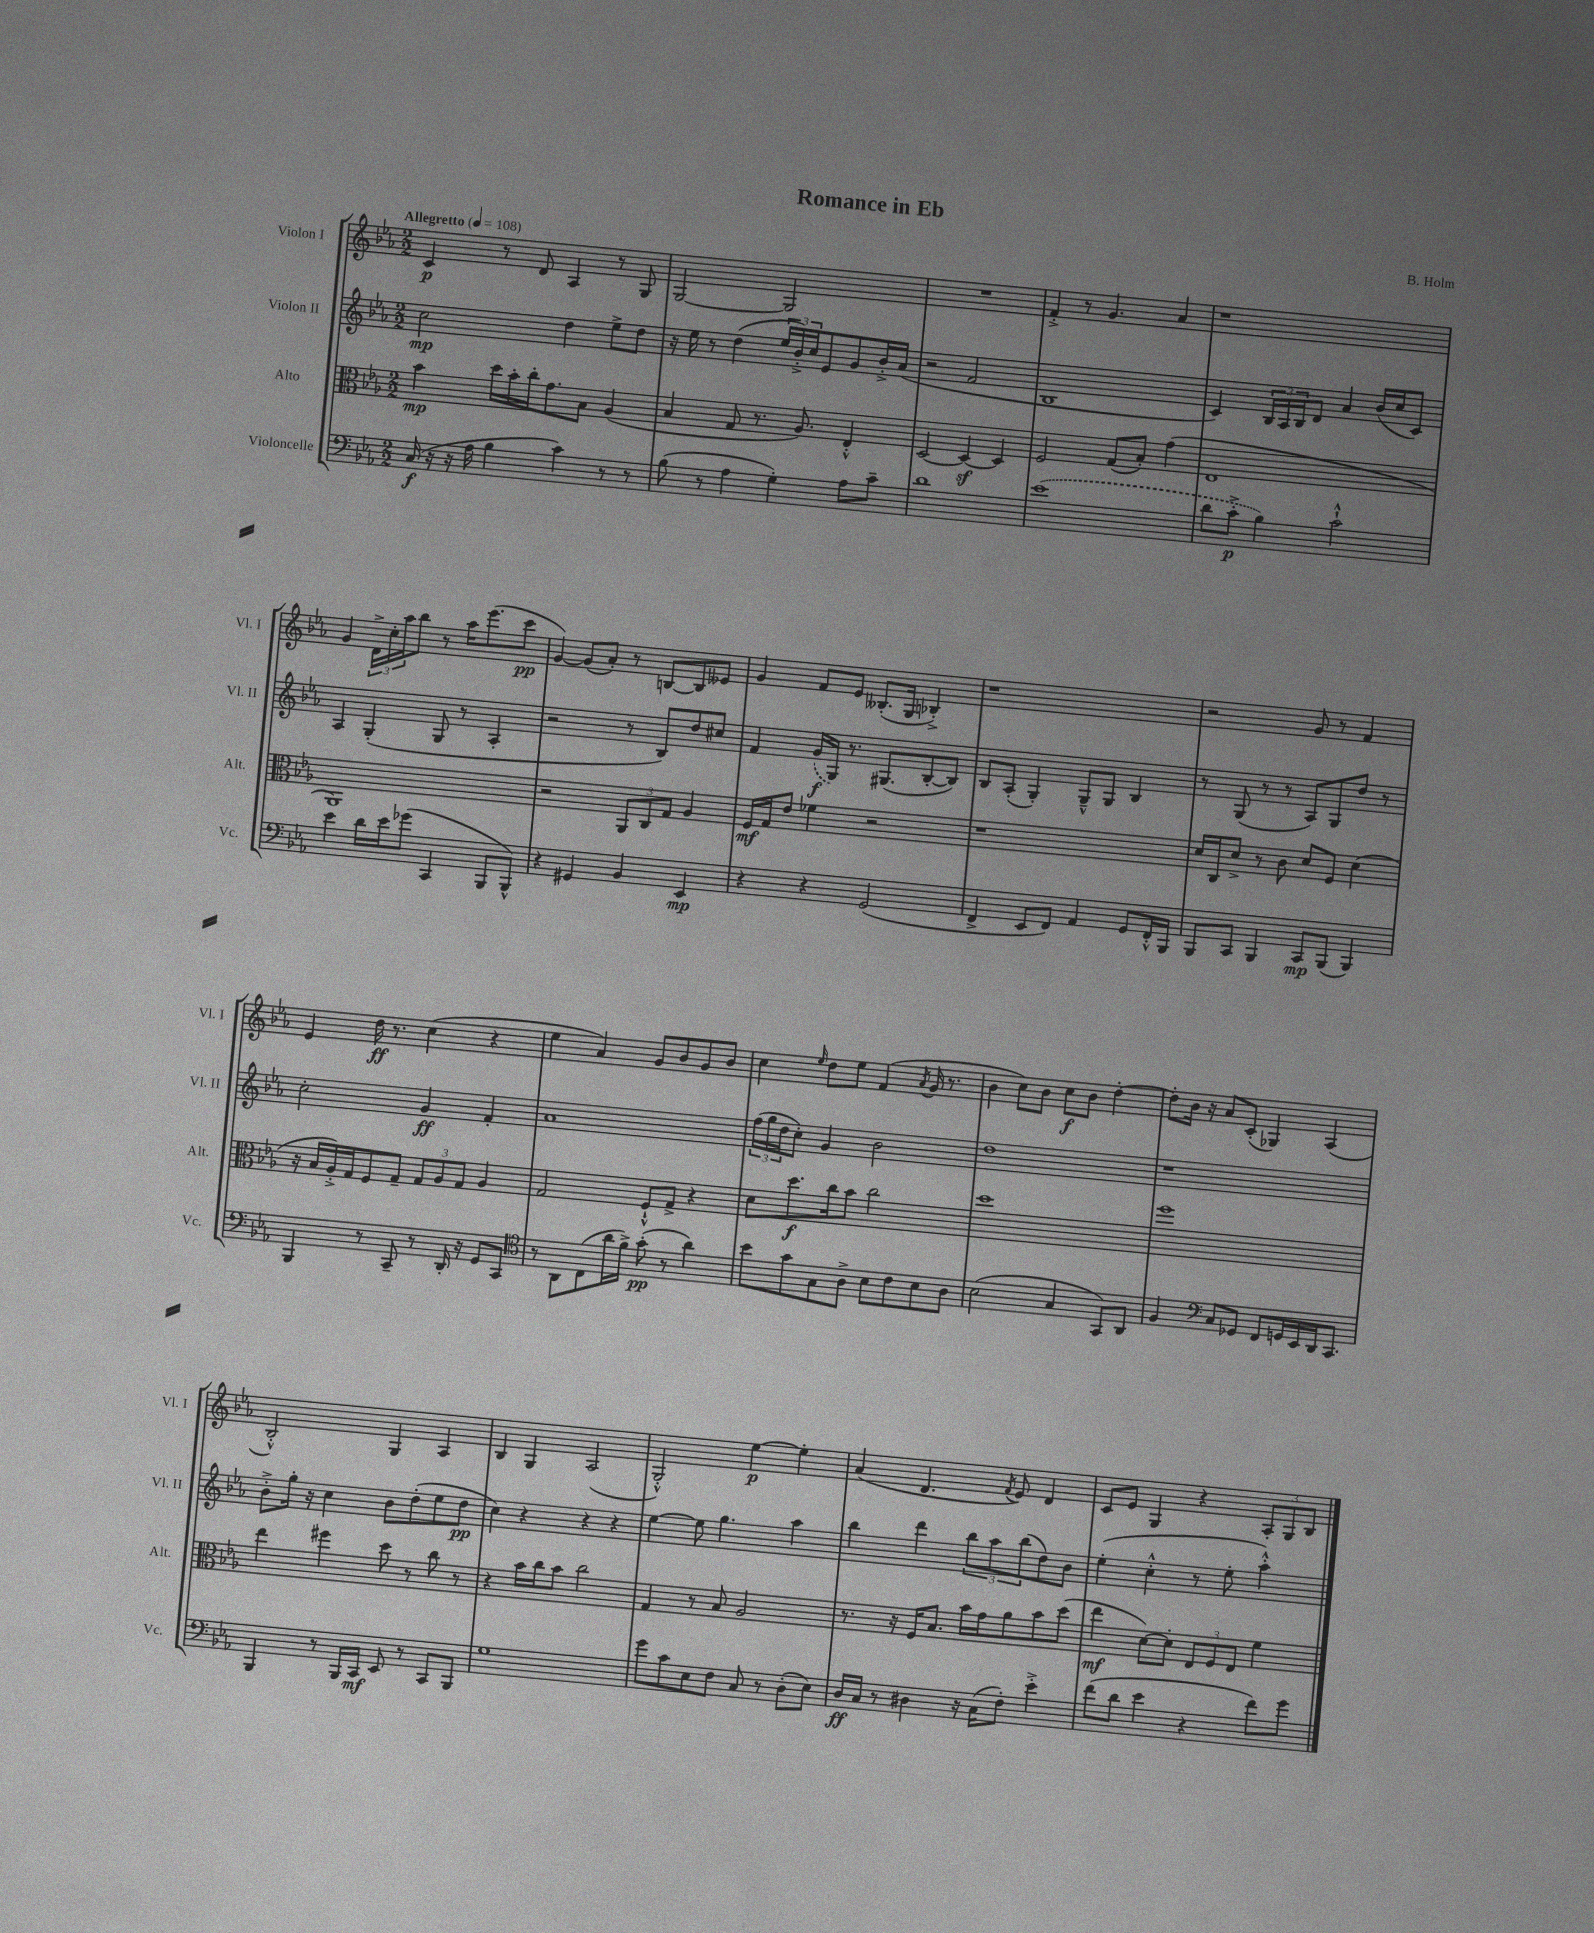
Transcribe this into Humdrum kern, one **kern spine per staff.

**kern	**dynam	**kern	**dynam	**kern	**dynam	**kern	**dynam
*part4	*part4	*part3	*part3	*part2	*part2	*part1	*part1
*staff4	*staff4	*staff3	*staff3	*staff2	*staff2	*staff1	*staff1
*I"Violoncelle	*	*I"Alto	*	*I"Violon II	*	*I"Violon I	*
*I'Vc.	*	*I'Alt.	*	*I'Vl. II	*	*I'Vl. I	*
*clefF4	*	*clefC3	*	*clefG2	*	*clefG2	*
*k[b-e-a-]	*	*k[b-e-a-]	*	*k[b-e-a-]	*	*k[b-e-a-]	*
*M2/2	*	*M2/2	*	*M2/2	*	*M2/2	*
*MM108	*	*MM108	*	*MM108	*	*MM108	*
=1	=1	=1	=1	=1	=1	=1	=1
!	!	!	!	!	!	!LO:TX:a:B:t=Allegretto	!
(16C/	f	4b-\	mp	2cc\	mp	4c/	p
16r	.	.	.	.	.	.	.
16r	.	.	.	.	.	.	.
16A-\	.	.	.	.	.	.	.
4B-\	.	16dd\LL	.	.	.	8r	.
.	.	16b-'\	.	.	.	.	.
.	.	16cc'\J	.	.	.	8d/	.
.	.	8.g\	.	.	.	.	.
4c\)	.	.	.	4dd\	.	4A-/	.
.	.	8B-\J	.	.	.	.	.
8r	.	(4A-/	.	8ee-^\L	.	8r	.
8r	.	.	.	8dd\J	.	8G/	.
=2	=2	=2	=2	=2	=2	=2	=2
(8B-\	.	4B-/	.	16r	.	[2G/	.
.	.	.	.	16ee-\	.	.	.
8r	.	.	.	8r	.	.	.
4A-\	.	8G/	.	(4dd\	.	.	.
.	.	8.r	.	.	.	.	.
4G'\)	.	.	.	24ee-/LL	.	2G/]	.
.	.	.	.	24b-'^/)	.	.	.
.	.	8.A-/)	.	.	.	.	.
.	.	.	.	24cc/J	.	.	.
.	.	.	.	8e-/	.	.	.
8A-\L	.	4E-'^^/	.	8g/	.	.	.
8c~\J	.	.	.	16b-'^/L	.	.	.
.	.	.	.	(16a-/JJ	.	.	.
=3	=3	=3	=3	=3	=3	=3	=3
1d	.	[2D/	.	2r	.	1r	.
.	.	4Dz/_	.	2f/	.	.	.
.	.	4D/]	.	.	.	.	.
=4	=4	=4	=4	=4	=4	=4	=4
(1e-	.	2F/	.	1B-	.	4f'^/	.
.	.	.	.	.	.	8r	.
.	.	.	.	.	.	4.g/	.
.	.	(8G/L	.	.	.	.	.
.	.	8B-'/J)	.	.	.	.	.
.	.	(4g\	.	.	.	4a-/	.
=5	=5	=5	=5	=5	=5	=5	=5
8d\L	.	1E-	.	4c/)	.	1r	.
8c'^\J	p	.	.	.	.	.	.
4B-\)	.	.	.	24B-/LL	.	.	.
.	.	.	.	24A-/	.	.	.
.	.	.	.	24B-/J	.	.	.
.	.	.	.	8d/J	.	.	.
2c`^^\	.	.	.	4a-/	.	.	.
.	.	.	.	(16b-/LL	.	.	.
.	.	.	.	16cc/J	.	.	.
.	.	.	.	8c/J)	.	.	.
!!LO:LB:g=z
=6	=6	=6	=6	=6	=6	=6	=6
4e-\	.	1AA-)	.	4A-/	.	4g/	.
16d\LL	.	.	.	(4G'/	.	24d^\LL	.
.	.	.	.	.	.	24cc'\	.
16e-\J	.	.	.	.	.	.	.
.	.	.	.	.	.	24aa-\J	.
(8g-X\J	.	.	.	.	.	8bb-\J	.
4CC/	.	.	.	8G/	.	8r	.
.	.	.	.	8r	.	16aa-\KL	.
.	.	.	.	.	.	(8.eee-\	.
8BBB-/L	.	.	.	4A-'/	.	.	.
8BBB-^^/J)	.	.	.	.	.	8ccc\J	pp
=7	=7	=7	=7	=7	=7	=7	=7
4r	.	2r	.	2r	.	[4g/)	.
4GG#X/	.	.	.	.	.	(8g/L]	.
.	.	.	.	.	.	8a-'/J)	.
4BB-/	.	12AA-/L	.	8r	.	8r	.
.	.	12C/	.	.	.	.	.
.	.	.	.	8B-/L)	.	[8Bn/L	.
.	.	12G/J	.	.	.	.	.
4EE-/	mp	4A-/	.	8dd/	.	8B/]	.
.	.	.	.	8cc#X/J	.	8e--X/J	.
=8	=8	=8	=8	=8	=8	=8	=8
4r	.	16F/LL	mf	4f/	.	4g/	.
.	.	16G/J	.	.	.	.	.
.	.	8e-/J	.	.	.	.	.
4r	.	4f-X\	.	(16g/LL	f	8f/L	.
.	.	.	.	16G/JJ)	.	.	.
.	.	.	.	8.r	.	8e-/J	.
(2GG/	.	2r	.	.	.	(8.B--X'/L	.
.	.	.	.	(8.G#X/L	.	.	.
.	.	.	.	.	.	16G/Jk	.
.	.	.	.	[8B-'/	.	4B-X'^/)	.
.	.	.	.	8B-/J])	.	.	.
=9	=9	=9	=9	=9	=9	=9	=9
4FF^/	.	1r	.	8B-/L	.	1r	.
.	.	.	.	(8A-'/J	.	.	.
8EE-/L	.	.	.	4G'/)	.	.	.
8FF/J)	.	.	.	.	.	.	.
4AA-/	.	.	.	8G~^^/L	.	.	.
.	.	.	.	8G/J	.	.	.
8GG/L	.	.	.	4B-/	.	.	.
16FF'^^/L	.	.	.	.	.	.	.
16BBB-/JJ	.	.	.	.	.	.	.
=10	=10	=10	=10	=10	=10	=10	=10
8BBB-/L	.	16d/LL	.	8r	.	2r	.
.	.	16C/J	.	.	.	.	.
8CC/J	.	8d^/J	.	(8G/	.	.	.
4BBB-/	.	8r	.	8r	.	.	.
.	.	8c\	.	8r	.	.	.
8CC/L	mp	8d/L	.	8A-/L)	.	8g/	.
(8BBB-/J	.	8F/J	.	8G/	.	8r	.
4BBB-/)	.	(4d\	.	8dd/J	.	4f/	.
.	.	.	.	8r	.	.	.
!!LO:LB:g=z
=11	=11	=11	=11	=11	=11	=11	=11
4BBB-/	.	16r	.	2cc'\	.	4e-/	.
.	.	16B-/LL	.	.	.	.	.
.	.	16A-'^/)	.	.	.	.	.
.	.	16G/J	.	.	.	.	.
8r	.	8F/	.	.	.	16dd\	ff
.	.	.	.	.	.	8.r	.
8CC~/	.	8G~/J	.	.	.	.	.
8r	.	12G/L	.	4g/	ff	(4cc\	.
.	.	12A-/	.	.	.	.	.
16DD'/	.	.	.	.	.	.	.
.	.	12G/J	.	.	.	.	.
16r	.	.	.	.	.	.	.
8GG/L	.	4A-/	.	4f'/	.	4r	.
8CC/J	.	.	.	.	.	.	.
=12	=12	=12	=12	=12	=12	=12	=12
*clefC4	*	*	*	*	*	*	*
8r	.	2G/	.	1a-	.	4ee-\	.
8AA-\L	.	.	.	.	.	.	.
(8C\	.	.	.	.	.	4a-/)	.
16a-\L	.	.	.	.	.	.	.
16f^\JJ)	.	.	.	.	.	.	.
(8g'\	pp	8F`^^/L	.	.	.	8g/L	.
8r	.	8G^/J	.	.	.	8b-/	.
4a-\)	.	4r	.	.	.	8g/	.
.	.	.	.	.	.	8b-/J	.
=13	=13	=13	=13	=13	=13	=13	=13
8b-\L	.	8d\L	.	(24ff\LL	.	4cc\	.
.	.	.	.	24gg\	.	.	.
.	.	.	.	24dd\J	.	.	.
8g\	.	8.dd\	f	8cc'\J)	.	.	.
.	.	.	.	.	.	16qqee-/	.
8G\	.	.	.	4g/	.	8dd\L	.
.	.	16cc\k	.	.	.	.	.
8A-^\J	.	8b-\J	.	.	.	8ee-\J	.
8B-\L	.	2cc\	.	2b-\	.	(4f/	.
8c\	.	.	.	.	.	.	.
.	.	.	.	.	.	8qa-/	.
8B-\	.	.	.	.	.	16g/	.
.	.	.	.	.	.	8.r	.
8A-\J	.	.	.	.	.	.	.
=14	=14	=14	=14	=14	=14	=14	=14
(2B-\	.	1dd	.	1dd	.	4b-\	.
.	.	.	.	.	.	8cc\L)	.
.	.	.	.	.	.	8b-\J	.
4G/	.	.	.	.	.	8cc\L	f
.	.	.	.	.	.	8b-\J	.
8GG/L)	.	.	.	.	.	[4dd'\	.
8AA-/J	.	.	.	.	.	.	.
=15	=15	=15	=15	=15	=15	=15	=15
4F/	.	1ff	.	1r	.	8dd'\L]	.
.	.	.	.	.	.	16b-\Jk	.
.	.	.	.	.	.	16r	.
*clefF4	*	*	*	*	*	*	*
8C/L	.	.	.	.	.	8a-/L	.
8GG-X/J	.	.	.	.	.	(8c'/J	.
8FF/L	.	.	.	.	.	4G-X/)	.
16GGn/L	.	.	.	.	.	.	.
16EE-/	.	.	.	.	.	.	.
16DD/J	.	.	.	.	.	(4A-/	.
8.CC/J	.	.	.	.	.	.	.
!!LO:LB:g=z
=16	=16	=16	=16	=16	=16	=16	=16
4BBB-/	.	4ee-\	.	8b-'^\L	.	2B-'^^/)	.
.	.	.	.	16gg'\Jk	.	.	.
.	.	.	.	16r	.	.	.
8r	.	4ff#X\	.	4cc\	.	.	.
16BBB-/LL	.	.	.	.	.	.	.
16CC/JJ	mf	.	.	.	.	.	.
8EE-/	.	8dd\	.	8b-\L	.	4G/	.
8r	.	8r	.	(8dd'\	.	.	.
8CC/L	.	8cc\	.	8ee-\	.	4A-/	.
8BBB-/J	.	8r	.	8dd\J	pp	.	.
=17	=17	=17	=17	=17	=17	=17	=17
1G	.	4r	.	4cc\)	.	4B-/	.
.	.	16b-\LL	.	4r	.	4G/	.
.	.	16cc\J	.	.	.	.	.
.	.	8b-\J	.	.	.	.	.
.	.	2cc\	.	4r	.	(2A-/	.
.	.	.	.	4r	.	.	.
=18	=18	=18	=18	=18	=18	=18	=18
8g\L	.	4G/	.	[4ee-\	.	2G'^^/)	.
8c\	.	.	.	.	.	.	.
8E-\	.	8r	.	8ee-\]	.	.	.
8F\J	.	8B-/	.	4.gg\	.	.	.
8C/	.	2A-/	.	.	.	[4ee-\	p
8r	.	.	.	.	.	.	.
(8D'\L	.	.	.	4aa-\	.	4ee-'\]	.
8E-\J)	.	.	.	.	.	.	.
=19	=19	=19	=19	=19	=19	=19	=19
16D/LL	ff	8.r	.	4bb-\	.	(4a-/	.
16C/JJ	.	.	.	.	.	.	.
8r	.	.	.	.	.	.	.
.	.	16r	.	.	.	.	.
4D#X\	.	16F/KL	.	4ddd\	.	4.d/	.
.	.	8.B-/J	.	.	.	.	.
16r	.	16b-\LL	.	12bb-\L	.	.	.
(16C\KL	.	16g\J	.	.	.	.	.
.	.	.	.	12aa-\	.	.	.
.	.	.	.	.	.	8qf/	.
8F'\J)	.	8a-\	.	.	.	8e-/)	.
.	.	.	.	(12bb-\	.	.	.
4e-'^\	.	8b-\	.	8dd\)	.	4d/	.
.	.	(8dd\J	.	8b-\J	.	.	.
=20	=20	=20	=20	=20	=20	=20	=20
(8f\L	.	4ee-\	mf	(4ee-'\	.	8c/L	.
8d\J	.	.	.	.	.	8e-/J	.
4e-\	.	[8d\L)	.	4cc'^^\	.	4G/	.
.	.	8d'\J]	.	.	.	.	.
4r	.	12E-/L	.	8r	.	4r	.
.	.	12F/	.	.	.	.	.
.	.	.	.	8ee-'\	.	.	.
.	.	12E-/J	.	.	.	.	.
8f\L)	.	4f\	.	4aa-'^^\)	.	12A-'/L	.
.	.	.	.	.	.	12G/	.
8g\J	.	.	.	.	.	.	.
.	.	.	.	.	.	12B-/J	.
==	==	==	==	==	==	==	==
*-	*-	*-	*-	*-	*-	*-	*-
